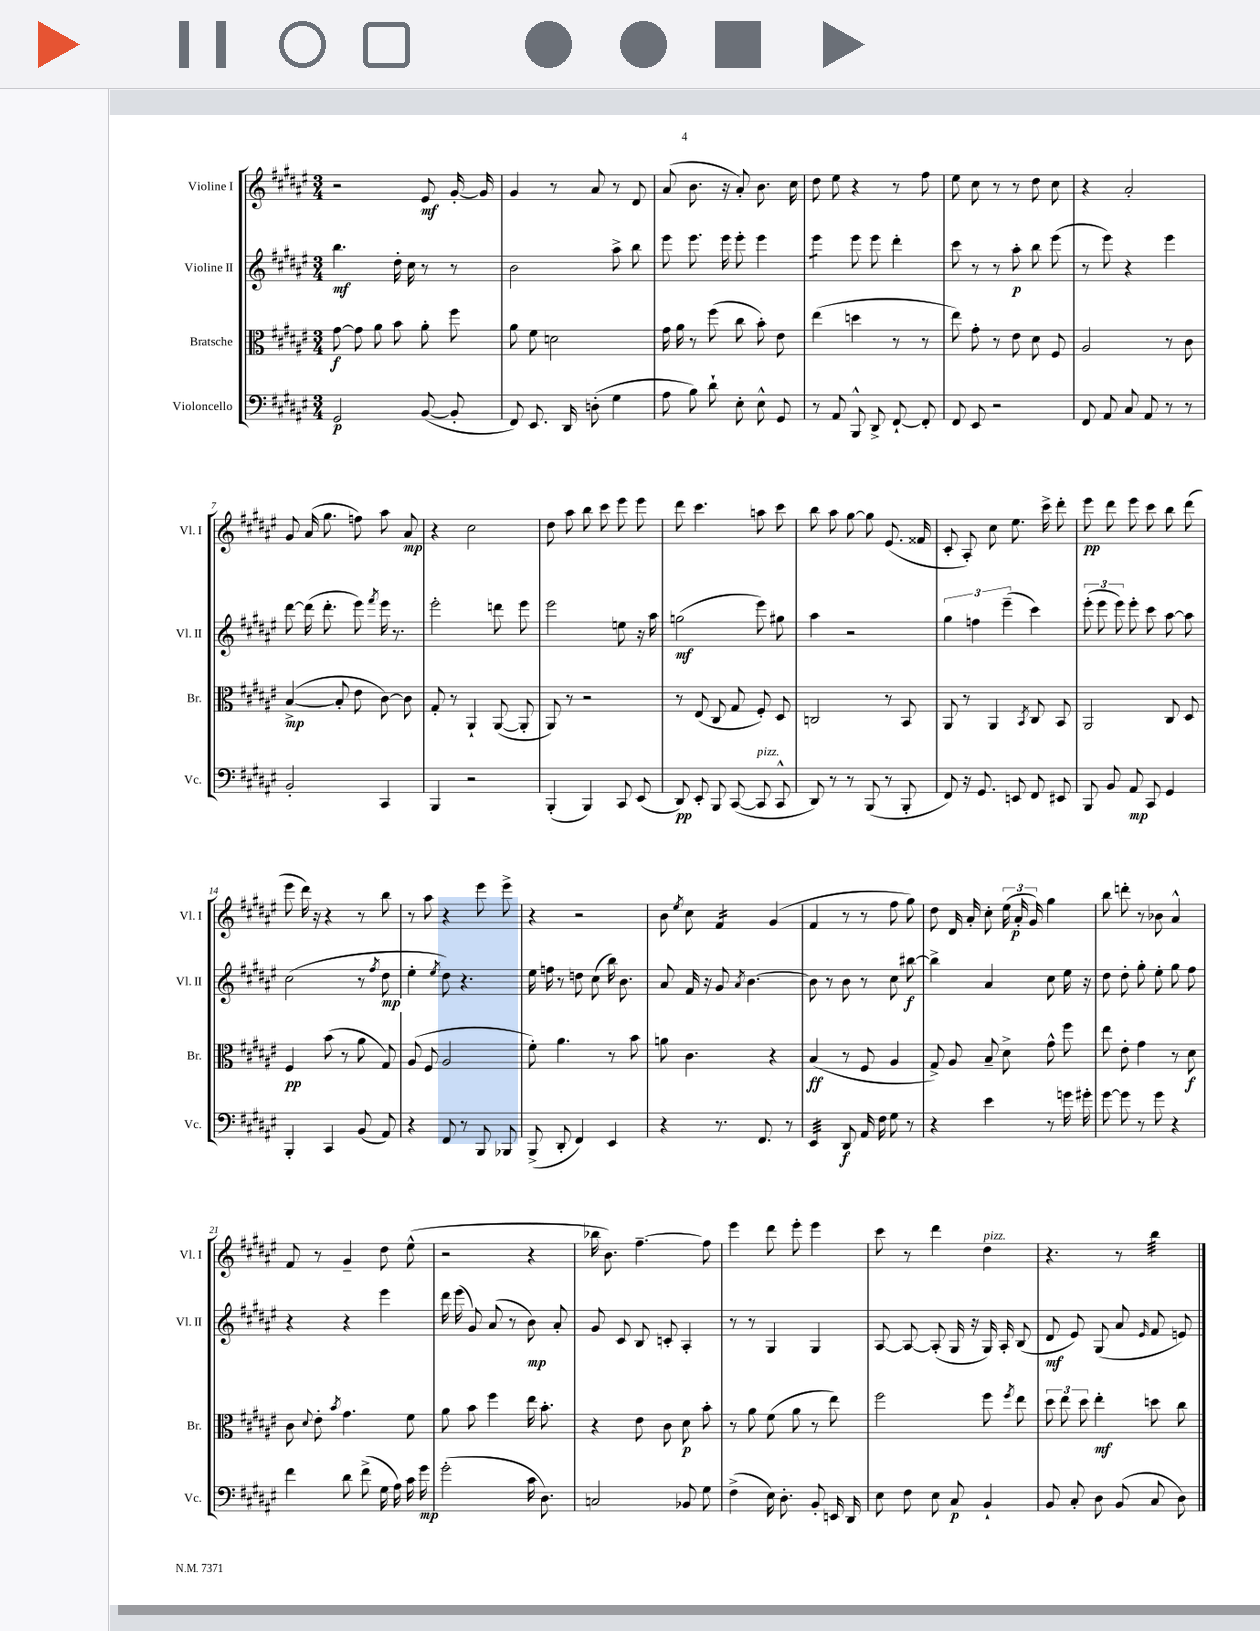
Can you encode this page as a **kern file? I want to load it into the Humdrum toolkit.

**kern	**dynam	**kern	**dynam	**kern	**dynam	**kern	**dynam
*part4	*part4	*part3	*part3	*part2	*part2	*part1	*part1
*staff4	*staff4	*staff3	*staff3	*staff2	*staff2	*staff1	*staff1
*I"Violoncello	*	*I"Bratsche	*	*I"Violine II	*	*I"Violine I	*
*I'Vc.	*	*I'Br.	*	*I'Vl. II	*	*I'Vl. I	*
*clefF4	*	*clefC3	*	*clefG2	*	*clefG2	*
*k[f#c#g#d#a#e#]	*	*k[f#c#g#d#a#e#]	*	*k[f#c#g#d#a#e#]	*	*k[f#c#g#d#a#e#]	*
*M3/4	*	*M3/4	*	*M3/4	*	*M3/4	*
=1	=1	=1	=1	=1	=1	=1	=1
2GG#/	p	[8g#\	f	4.bb\	mf	2r	.
.	.	8g#\]	.	.	.	.	.
.	.	8a#\	.	.	.	.	.
.	.	8b\	.	16dd#'\	.	.	.
.	.	.	.	16cc#\	.	.	.
([8BB/	.	8a#'\	.	8r	.	8e#/	mf
8BB'/]	.	8ff#\	.	8r	.	[16g#'/	.
.	.	.	.	.	.	16g#/]	.
=2	=2	=2	=2	=2	=2	=2	=2
8FF#/)	.	8a#\	.	2b\	.	4g#/	.
8.EE#/	.	8f#\	.	.	.	.	.
.	.	2dn\	.	.	.	8r	.
16DD#/	.	.	.	.	.	.	.
(8Dn'\	.	.	.	.	.	8a#/	.
4G#\	.	.	.	8aa#^\	.	8r	.
.	.	.	.	8bb\	.	8d#/	.
=3	=3	=3	=3	=3	=3	=3	=3
8A#\	.	16g#\	.	8eee#\	.	(8a#/	.
.	.	16a#\	.	.	.	.	.
8B\)	.	8r	.	8.eee#\	.	8.b\	.
8d#`\	.	(8ff#\	.	.	.	.	.
.	.	.	.	16eee#\	.	16r	.
8E#'\	.	8cc#\	.	8eee#'\	.	8a#'/)	.
8E#^^\	.	8b'\)	.	4eee#\	.	8.b\	.
8GG#/	.	8e#\	.	.	.	.	.
.	.	.	.	.	.	16cc#\	.
=4	=4	=4	=4	=4	=4	=4	=4
*	*	*	*	*tremolo	*	*	*
8r	.	(4ee#\	.	8eee#\L	.	8dd#\	.
8AA#/	.	.	.	8eee#\J	.	8ee#\	.
*	*	*	*	*Xtremolo	*	*	*
8BBB^^/	.	4ddn\	.	8eee#\	.	4r	.
8DD#^/	.	.	.	8eee#\	.	.	.
[8FF#`/	.	8r	.	4ddd#'\	.	8r	.
8FF#'/]	.	8r	.	.	.	8ff#\	.
=5	=5	=5	=5	=5	=5	=5	=5
8FF#/	.	8ee#\)	.	8ccc#\	.	8ee#\	.
8EE#/	.	8g#'\	.	8r	.	8cc#\	.
2r	.	8r	.	8r	.	8r	.
.	.	8e#\	.	8aa#'\	p	8r	.
.	.	8d#\	.	8bb\	.	8dd#\	.
.	.	8F#/	.	(8eee#\	.	8cc#\	.
=6	=6	=6	=6	=6	=6	=6	=6
8FF#/	.	2A#/	.	8r	.	4r	.
8AA#/	.	.	.	8eee#\)	.	.	.
8C#/	.	.	.	4r	.	2a#'/	.
8AA#/	.	.	.	.	.	.	.
8r	.	8r	.	4eee#\	.	.	.
8r	.	8c#\	.	.	.	.	.
!!LO:LB:g=z
=7	=7	=7	=7	=7	=7	=7	=7
2BB'/	.	([4B^/	mp	[8ddd#\	.	8g#/	.
.	.	.	.	(16ddd#\]	.	(16a#/	.
.	.	.	.	8.ddd#'\	.	8.gg#\	.
.	.	8B'/]	.	.	.	.	.
.	.	8e#\	.	8eee#\)	.	8ffn\)	.
.	.	.	.	8qfff#/	.	.	.
4CC#/	.	[8c#\)	.	16eee#\	.	8aa#\	.
.	.	.	.	8.r	.	.	.
.	.	8c#\]	.	.	.	8a#/	mp
=8	=8	=8	=8	=8	=8	=8	=8
4BBB/	.	8G#'/	.	2eee#'\	.	4r	.
.	.	8r	.	.	.	.	.
2r	.	4AA#`/	.	.	.	2cc#\	.
.	.	([8AA#/	.	8dddn\	.	.	.
.	.	8AA#'/]	.	8eee#\	.	.	.
=9	=9	=9	=9	=9	=9	=9	=9
(4BBB'/	.	8AA#/)	.	2eee#\	.	8dd#\	.
.	.	8r	.	.	.	8aa#\	.
4BBB/)	.	2r	.	.	.	8bb\	.
.	.	.	.	.	.	8ccc#\	.
8CC#/	.	.	.	8een\	.	8eee#\	.
(8EE#/	.	.	.	16r	.	8eee#\	.
.	.	.	.	16aa#\	.	.	.
=10	=10	=10	=10	=10	=10	=10	=10
8DD#/)	pp	8r	.	(2ggn\	mf	8ddd#\	.
8EE#'/	.	(8E#/	.	.	.	4.ccc#\	.
8BBB/	.	8C#/	.	.	.	.	.
([8CC#/	.	8G#/	.	.	.	.	.
!LO:TX:a:i:t=pizz.	!	!	!	!	!	!	!
8CC#/]	.	8F#'/)	.	8eee#\)	.	8aan\	.
8CC#^^/	.	8D#/	.	8gg#X\	.	8ccc#\	.
=11	=11	=11	=11	=11	=11	=11	=11
8DD#/)	.	2Cn/	.	4aa#\	.	8bb\	.
8r	.	.	.	.	.	8aa#\	.
8r	.	.	.	2r	.	[8gg#\	.
(8BBB/	.	.	.	.	.	8gg#\]	.
8r	.	8r	.	.	.	(8.e#/	.
8BBB'/	.	8BB/	.	.	.	.	.
.	.	.	.	.	.	16f##X/	.
=12	=12	=12	=12	=12	=12	=12	=12
8FF#/)	.	8AA#/	.	6gg#\	.	8c#'/	.
16r	.	8r	.	.	.	8A#'/)	.
.	.	.	.	6ffn\	.	.	.
8.GG#/	.	.	.	.	.	.	.
.	.	4AA#/	.	.	.	8cc#\	.
.	.	.	.	(6eee#~\	.	.	.
8EEn/	.	.	.	.	.	8.ee#\	.
.	.	8qBB/	.	.	.	.	.
8FF#/	.	8C#/	.	4ccc#\)	.	.	.
.	.	.	.	.	.	16ccc#^\	.
8EE#X/	.	8BB/	.	.	.	8ddd#'\	.
=13	=13	=13	=13	=13	=13	=13	=13
8BBB/	.	2AA#/	.	(12eee#'\	.	8eee#\	pp
.	.	.	.	12eee#\	.	.	.
8BB/	.	.	.	.	.	8ddd#\	.
.	.	.	.	12eee#\)	.	.	.
8AA#/	mp	.	.	8eee#'\	.	8eee#\	.
8CC#/	.	.	.	8ccc#\	.	8ccc#\	.
4GG#/	.	8C#/	.	[8aa#\	.	8bb\	.
.	.	8D#/	.	8aa#\]	.	(8ddd#\	.
!!LO:LB:g=z
=14	=14	=14	=14	=14	=14	=14	=14
4BBB'/	.	4F#/	pp	(2cc#\	.	8eee#\	.
.	.	.	.	.	.	16ddd#\)	.
.	.	.	.	.	.	16r	.
4CC#/	.	(8b\	.	.	.	4r	.
.	.	8r	.	.	.	.	.
(8BB/	.	8a#\	.	8r	.	8r	.
.	.	.	.	8qff#/	.	.	.
8AA#/)	.	8G#/)	.	8dd#\	mp	8bb\	.
=15	=15	=15	=15	=15	=15	=15	=15
4r	.	(8A#/	.	4ee#'\	.	8r	.
.	.	8F#/	.	.	.	8aa#\	.
.	.	.	.	8qee#/	.	.	.
8FF#/	.	2A#/	.	8dd#\)	.	4r	.
8r	.	.	.	4.r	.	.	.
8BBB/	.	.	.	.	.	8eee#\	.
8BBB-X/	.	.	.	.	.	8eee#^\	.
=16	=16	=16	=16	=16	=16	=16	=16
(8BBB^/	.	8f#'\)	.	16ee#\	.	4r	.
.	.	.	.	16ffn\	.	.	.
8DD#'/	.	4.a#\	.	8r	.	.	.
4FF#/)	.	.	.	8ddn\	.	2r	.
.	.	.	.	(8cc#\	.	.	.
4EE#/	.	8r	.	16bb\)	.	.	.
.	.	.	.	8.b\	.	.	.
.	.	8b\	.	.	.	.	.
=17	=17	=17	=17	=17	=17	=17	=17
4r	.	8an\	.	8a#/	.	8b\	.
.	.	.	.	.	.	8qee#/	.
.	.	4.c#\	.	16f#/	.	8cc#\	.
.	.	.	.	16r	.	.	.
*	*	*	*	*	*	*tremolo	*
8.r	.	.	.	8g#/	.	16f#/LL	.
.	.	.	.	.	.	16f#/	.
.	.	.	.	8qa#/	.	.	.
.	.	.	.	[4.b\	.	16f#/	.
8.FF#/	.	.	.	.	.	16f#/JJ	.
*	*	*	*	*	*	*Xtremolo	*
.	.	4r	.	.	.	(4g#/	.
8r	.	.	.	.	.	.	.
=18	=18	=18	=18	=18	=18	=18	=18
*tremolo	*	*	*	*	*	*	*
32EE#/LLL	.	(4B/	ff	8b\]	.	4f#/	.
32EE#/	.	.	.	.	.	.	.
32EE#/	.	.	.	.	.	.	.
32EE#/	.	.	.	.	.	.	.
32EE#/	.	.	.	8r	.	.	.
32EE#/	.	.	.	.	.	.	.
32EE#/	.	.	.	.	.	.	.
32EE#/JJJ	.	.	.	.	.	.	.
*Xtremolo	*	*	*	*	*	*	*
8DD#/	f	8r	.	8b\	.	8r	.
16AA#/	.	8F#/	.	8r	.	8r	.
16F#\	.	.	.	.	.	.	.
8G#\	.	4A#/	.	8cc#\	.	8ff#\	.
8r	.	.	.	[8bb#X\	f	8gg#\)	.
=19	=19	=19	=19	=19	=19	=19	=19
4r	.	8G#^/)	.	4bb#^\]	.	8dd#\	.
.	.	8A#/	.	.	.	16d#/	.
.	.	.	.	.	.	16a#'/	.
4e#\	.	8B~/	.	4a#/	.	8cc#'\	.
.	.	8d#^\	.	.	.	(24ee#\	.
.	.	.	.	.	.	24a#'/	p
.	.	.	.	.	.	24g#/)	.
8r	.	8g#^^\	.	8cc#\	.	4gg#\	.
16gn\	.	8ff#\	.	16ee#\	.	.	.
16g#X'\	.	.	.	16r	.	.	.
=20	=20	=20	=20	=20	=20	=20	=20
[8g#\	.	8ee#\	.	8dd#\	.	8bb\	.
8g#\]	.	8e#'\	.	8dd#'\	.	8dddn'\	.
8r	.	4g#\	.	8gg#'\	.	8r	.
8g#\	.	.	.	8ee#'\	.	8b-X\	.
4r	.	8r	.	8gg#\	.	4a#^^/	.
.	.	8d#\	f	8ff#\	.	.	.
!!LO:LB:g=z
=21	=21	=21	=21	=21	=21	=21	=21
4f#\	.	8c#\	.	4r	.	8f#/	.
.	.	8qqd#/	.	.	.	.	.
.	.	8e#'\	.	.	.	8r	.
.	.	8qb/	.	.	.	.	.
8d#\	.	4.g#\	.	4r	.	4g#~/	.
(8f#^\	.	.	.	.	.	.	.
16G#\	.	.	.	4eee#\	.	8dd#\	.
16A#\)	.	.	.	.	.	.	.
16c#\	.	8f#\	.	.	.	(8ee#^^\	.
16g#\	mp	.	.	.	.	.	.
=22	=22	=22	=22	=22	=22	=22	=22
(2g#'\	.	8a#\	.	16ddd#\	.	2r	.
.	.	.	.	(16eee#\	.	.	.
.	.	8b\	.	8g#/)	.	.	.
.	.	4ff#\	.	(8a#/	.	.	.
.	.	.	.	8r	.	.	.
16c#\	.	16ee#\	.	8b\)	mp	4r	.
8.D#\)	.	8.b'\	.	.	.	.	.
.	.	.	.	8a#'/	.	.	.
=23	=23	=23	=23	=23	=23	=23	=23
2Cn/	.	4r	.	8g#/	.	16bb-X\	.
.	.	.	.	.	.	8.b\)	.
.	.	.	.	8c#/	.	.	.
.	.	8e#\	.	8B/	.	[4.ff#~\	.
.	.	8c#\	.	8cn'/	.	.	.
8BB-X/	.	8d#\	p	4A#'/	.	.	.
8G#\	.	8b'\	.	.	.	8ff#\]	.
=24	=24	=24	=24	=24	=24	=24	=24
(4F#^\	.	8r	.	8r	.	4eee#\	.
.	.	8a#\	.	8r	.	.	.
16E#\)	.	(8f#\	.	4G#/	.	8ddd#\	.
8.D#'\	.	.	.	.	.	.	.
.	.	8a#\	.	.	.	8eee#'\	.
8BB'/	.	8r	.	4G#/	.	4eee#\	.
16EEn/	.	8ee#\)	.	.	.	.	.
16DD#/	.	.	.	.	.	.	.
=25	=25	=25	=25	=25	=25	=25	=25
8E#\	.	2ff#\	.	[8A#/	.	8ccc#\	.
8F#\	.	.	.	8A#/_	.	8r	.
8E#\	.	.	.	(8A#'/]	.	4ddd#\	.
8C#/	p	.	.	16G#/	.	.	.
.	.	.	.	16r	.	.	.
!	!	!	!	!	!	!LO:TX:a:i:t=pizz.	!
4BB`/	.	8ff#\	.	16G#/)	.	4dd#\	.
.	.	.	.	16A#'/	.	.	.
.	.	8qff#/	.	.	.	.	.
.	.	8ee#\	.	(8B/	.	.	.
=26	=26	=26	=26	=26	=26	=26	=26
8BB/	.	12dd#\	.	8d#/	mf	4.r	.
.	.	12ee#\	.	.	.	.	.
8C#'/	.	.	.	8e#/)	.	.	.
.	.	12dd#\	.	.	.	.	.
8D#\	.	4ee#'\	mf	(8G#/	.	.	.
(8BB/	.	.	.	8a#/	.	8r	.
.	.	.	.	16qqe#/	.	.	.
*	*	*	*	*	*	*tremolo	*
8C#/	.	8ddn\	.	8f#/	.	32bb\LLL	.
.	.	.	.	.	.	32bb\	.
.	.	.	.	.	.	32bb\	.
.	.	.	.	.	.	32bb\	.
8D#\)	.	8cc#\	.	8en/)	.	32bb\	.
.	.	.	.	.	.	32bb\	.
.	.	.	.	.	.	32bb\	.
.	.	.	.	.	.	32bb\JJJ	.
*	*	*	*	*	*	*Xtremolo	*
==	==	==	==	==	==	==	==
*-	*-	*-	*-	*-	*-	*-	*-
